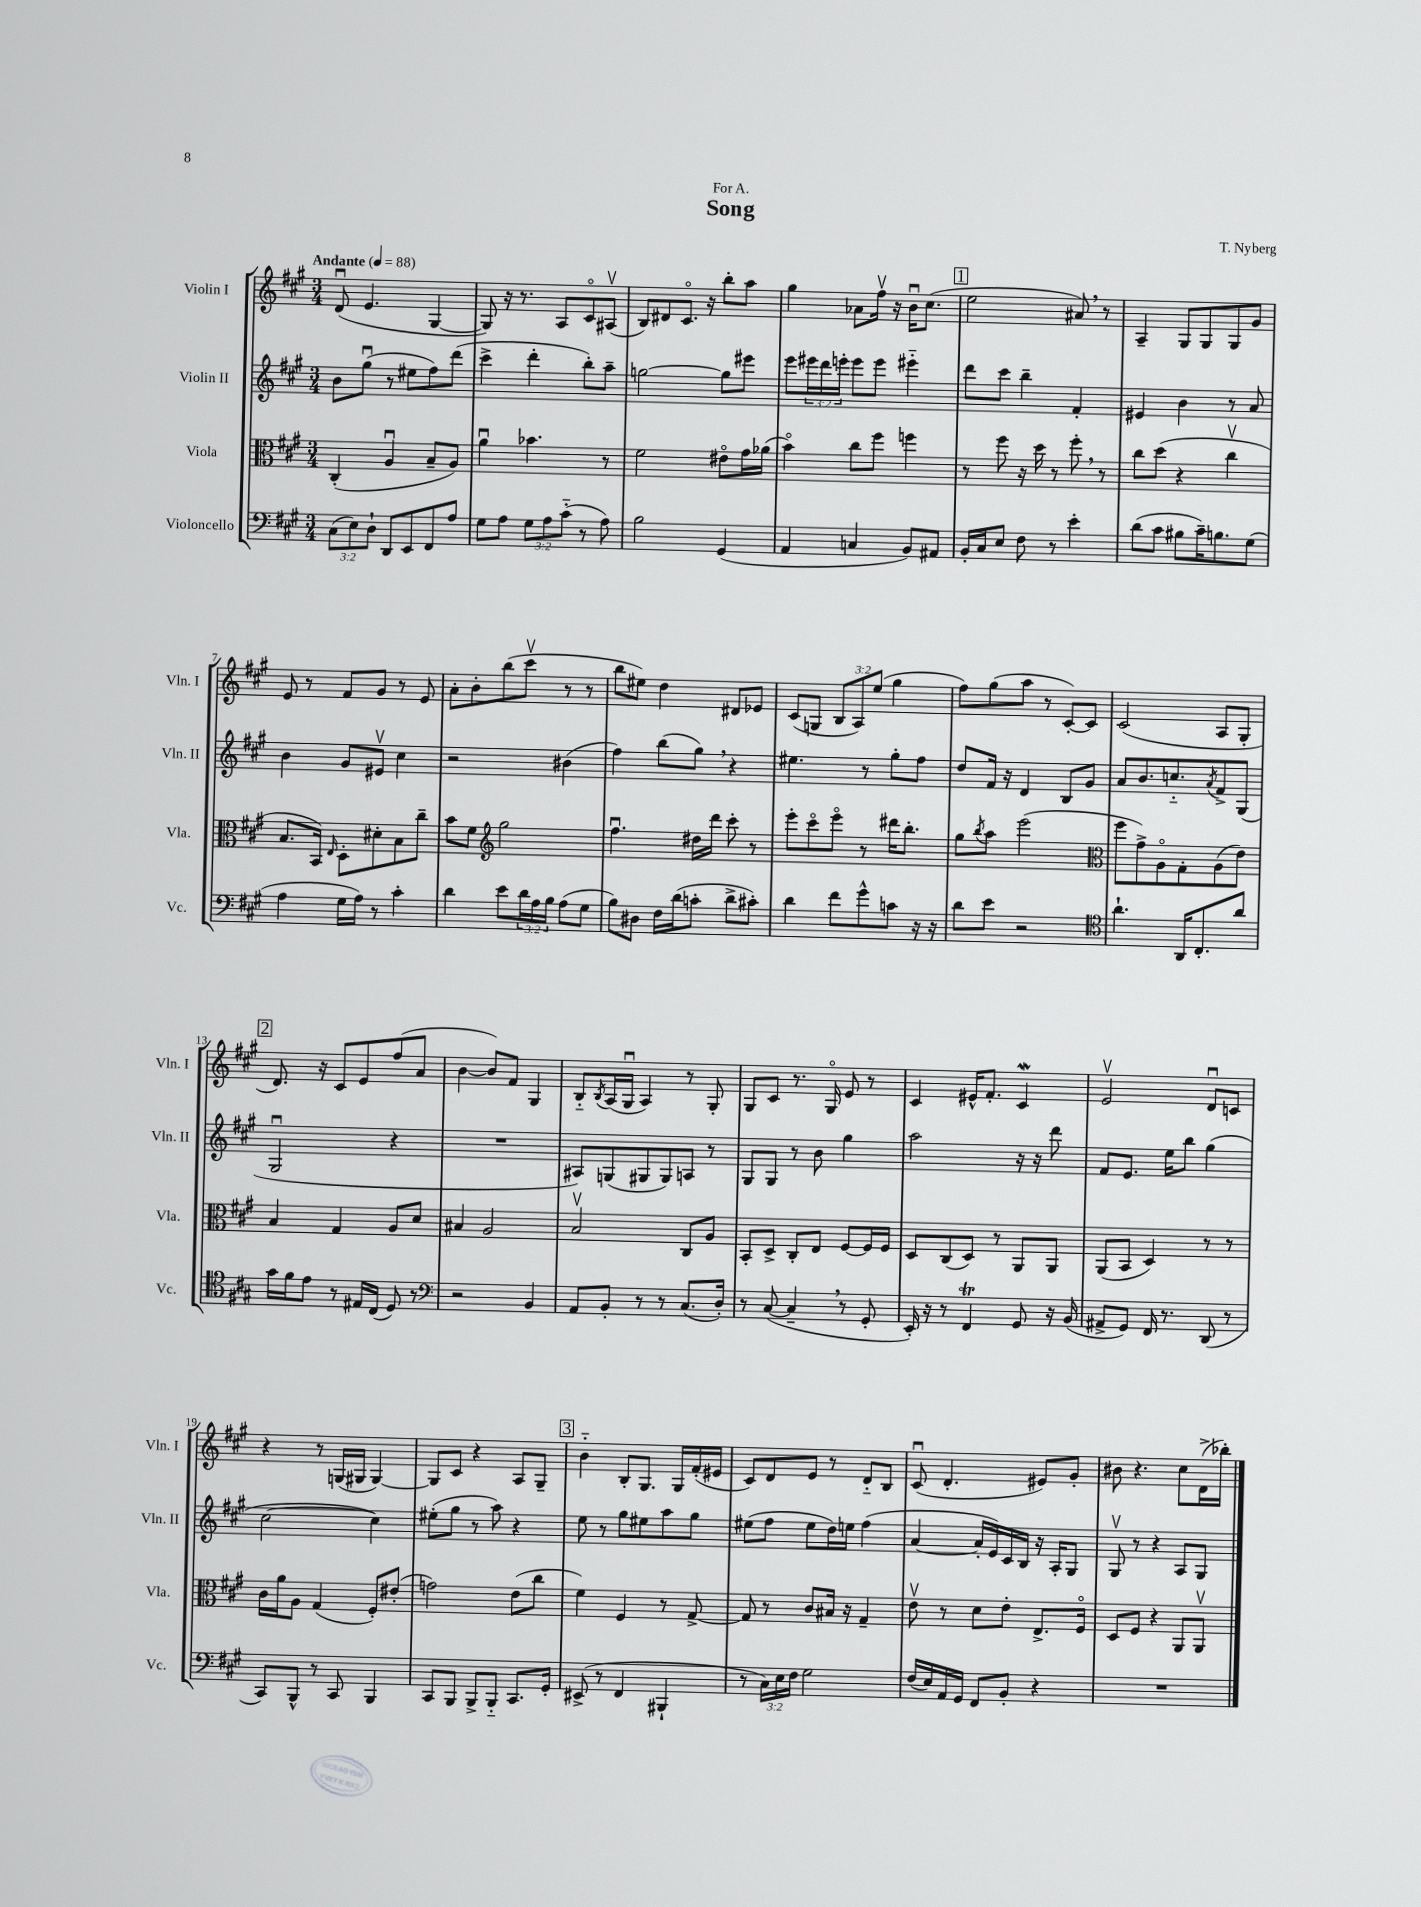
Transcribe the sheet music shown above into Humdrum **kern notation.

**kern	**kern	**kern	**kern
*part4	*part3	*part2	*part1
*staff4	*staff3	*staff2	*staff1
*I"Violoncello	*I"Viola	*I"Violin II	*I"Violin I
*I'Vc.	*I'Vla.	*I'Vln. II	*I'Vln. I
*clefF4	*clefC3	*clefG2	*clefG2
*k[f#c#g#]	*k[f#c#g#]	*k[f#c#g#]	*k[f#c#g#]
*M3/4	*M3/4	*M3/4	*M3/4
*MM88	*MM88	*MM88	*MM88
=1	=1	=1	=1
!	!	!	!LO:TX:a:B:t=Andante
(12C#\L	(4C#'/	8b\L	(8du/
12E\)	.	.	.
.	.	(8gg#u\J	4.e/
12D`\J	.	.	.
8DD/L	4Au/	8r	.
8EE/	.	8ee#X\L	.
8FF#/	8B~/L	8ff#\)	[4G#/
8A/J	8A/J)	(8ddd\J	.
=2	=2	=2	=2
8G#\L	4au\	4ccc#^\	8G#/])
8A\J	.	.	16r
.	.	.	8.r
12G#\L	4.b-X\	4ddd'\	.
12A\	.	.	.
.	.	.	8A/L
(12c#\J	.	.	.
8r	.	8bb'\L)	8c#/
8A\)	8r	8aa~\J	(8A#Xv/J
=3	=3	=3	=3
2B\	2f#\	[2ggn\	8B/L)
.	.	.	8d#X/
.	.	.	8.c#/J
.	.	.	16r
(4GG#/	8e#X\L	8gg\L]	8bb'\L
.	16g#\L	8eee#X\J	8aa\J
.	(16a-X\JJ	.	.
=4	=4	=4	=4
4AA/	4b\)	8eee\L	4gg#\
.	.	24eee#X\L	.
.	.	24ddd\	.
.	.	24eeen'\JJ	.
4Cn/	8cc#\L	8eee\L	8a-X\L
.	8ff#\J	8eee\J	16ff#v\Jk
.	.	.	16r
8BB/L)	4ffn\	4eee#X\	16bu\KL
.	.	.	(8.cc#\J
8AA#X/J	.	.	.
!!LO:REH:place=s1:t=1
=5	=5	=5	=5
16BB'/LL	8r	8ddd\L	2ee\
16C#/J	.	.	.
8E/J	8ff#\	8ccc#\J	.
8F#\	16r	4bb~\	.
.	16dd\	.	.
8r	8r	.	.
4e'\	8ff#',\	4f#'/	8a#X,/)
.	8r	.	8r
=6	=6	=6	=6
(8d\L	8cc#\L	4e#X/	4A~/
8c#\J	(8dd\J	.	.
8B#X\L	4r	4b\	8G#/L
16c#~\K)	.	.	8G#/
8.Bn\	.	.	.
.	4cc#v\	8r	8G#/
(8G#\J	.	8a/	8g#/J
!!LO:LB:g=z
=7	=7	=7	=7
4A\	8.B/L	4b\	8e/
.	.	.	8r
.	16BB/Jk)	.	.
.	16qqE/	.	.
16G#\LL	8D'\L	8g#/L	8f#/L
16A\JJ)	.	.	.
8r	8d#X'\	8e#Xv/J	8g#/J
4c#'\	8B\	4cc#\	8r
.	8cc#~\J	.	8e/
=8	=8	=8	=8
4d\	8b\L	2r	8a'\L
.	8f#\J	.	8b'\
*	*clefG2	*	*
8e\L	2gg#\	.	(8bb\
24d\L	.	.	8ccc#v\J
24A\	.	.	.
24B\JJ	.	.	.
(8A\L	.	(4b#X\	8r
8G#\J	.	.	8r
=9	=9	=9	=9
8B\L)	4.ff#u\	4ff#\)	8bb\L
8D#X\J	.	.	8ee#X\J)
16F#\LL	.	(8bb\L	4dd\
(16d\J	.	.	.
8cn'\J	16dd#X\LL	8gg#,\J)	.
.	16ddd\JJ	.	.
8d^\L	8ccc#'\	4r	8d#X/L
8c#X'\J)	8r	.	8e-X/J
=10	=10	=10	=10
4d\	8eee'\L	4.ee#X\	(8c#/L
.	8ccc#\	.	8Gn/J
8f#\L	8eee\J	.	12B/L
.	.	.	12A/)
8g#^^\	8r	8r	.
.	.	.	(12ee/J
8cn\J	16ddd#X\KL	8gg#'\L	4gg#\
.	8.bb'\J	.	.
16r	.	8ff#\J	.
16r	.	.	.
=11	=11	=11	=11
8d\L	8gg#\L	8dd/L	8ff#\L)
.	8qbb/	.	.
8e\J	8aa\J	16f#/Jk	(8gg#\
.	.	16r	.
2r	(2eee\	4d/	8aa\J
.	.	.	8r
.	.	8B/L	[8c#'/L)
.	.	8g#/J	8c#/J]
=12	=12	=12	=12
*clefC4	*clefC3	*	*
4.a`\	8ff#\L	8a/L	(2c#/
.	8g#^\)	8.b/	.
.	8A\	.	.
.	.	8.ccn/	.
16AA/KL	8G#'\	.	.
8.C#'/	.	.	.
.	.	8qa/	.
.	(8A\	8f#^/	8A/L
8a/J	8e\J)	(8G#/J	8G#'/J
!!LO:LB:g=z
!!LO:REH:place=s1:t=2
=13	=13	=13	=13
16g#\LL	4B/	2G#u/	8.d/)
16f#\J	.	.	.
8e\J	.	.	.
.	.	.	16r
8r	4G#/	.	8c#/L
16E#X/LL	.	.	8e/
(16C#/JJ	.	.	.
8D/)	8A/L	4r	(8ff#/
8r	8d/J	.	8a/J
=14	=14	=14	=14
*clefF4	*	*	*
2r	4B#X/	2.r	[4b\
.	2A/	.	8b/L])
.	.	.	8f#/J
4BB/	.	.	4G#/
=15	=15	=15	=15
8AA/L	2Bv/	8A#X/L)	8B/L
.	.	.	8qB/
8BB'/J	.	(8Gn/	(16A/L
.	.	.	16G#u/JJ
8r	.	8G#X/	4A/)
8r	.	8G#/)	.
(8.C#/L	8C#/L	8An/J	8r
.	8A/J	8r	8G#'/
16D'/Jk)	.	.	.
=16	=16	=16	=16
8r	8BB'/L	8G#/L	8G#/L
([8C#/	8D^/J	8G#/J	8c#/J
4C#~,/]	8C#'/L	8r	8.r
.	8E/J	8b\	.
.	.	.	16G#/
8r	[8F#/L	4gg#\	8e/
8GG#'/	16F#/L]	.	8r
.	16F#/JJ	.	.
=17	=17	=17	=17
16EE'/)	8D/L	2aa\	4c#/
16r	.	.	.
8r	(8C#/	.	.
4FF#T/	8D/J)	.	16e#X^^/KL
.	.	.	8.f#'/J
.	8r	.	.
8GG#/	8AA/L	16r	4c#W/
.	.	16r	.
16r	8AA/J	8ddd\	.
(16BB/	.	.	.
=18	=18	=18	=18
8AA#X^/L	(8AA/L	8f#/L	2ev/
8GG#/J)	8BB/J	8.e/J	.
16FF#/	4D/)	.	.
8.r	.	16ee\KL	.
.	.	8bb\J	.
(8DD/	8r	(4gg#\	8du/L
8r	8r	.	8cn/J
!!LO:LB:g=z
=19	=19	=19	=19
8CC#/L)	16c#\LL	[2cc#\	4r
.	16a\J	.	.
8BBB^^/J	8A\J	.	.
8r	(4G#/	.	8r
8CC#/	.	.	(16Gn/LL
.	.	.	16G#X/JJ
4BBB/	8F#'/L)	4cc#\])	[4G#/)
.	(8e#X'/J	.	.
=20	=20	=20	=20
8CC#/L	2gn\)	(8ee#X'\L	8G#/L]
8BBB/J	.	8gg#\J	8c#/J
8BBB^/L	.	8r	4r
8BBB/J	.	8aa\)	.
8.CC#/L	(8e\L	4r	8A/L
.	8cc#\J	.	8G#~/J
16GG#'/Jk	.	.	.
!!LO:REH:place=s1:t=3
=21	=21	=21	=21
(8EE#X^/	4f#\)	8ee\	4b\
8r	.	8r	.
4FF#/	4F#/	8gg#\L	8B'/L
.	.	8ee#X\	8.G#/J
4BBB#X`/	8r	8aa\	.
.	.	.	16G#/LL
.	[8G#^/	8gg#\J	(16f#'/
.	.	.	16e#X/JJ
=22	=22	=22	=22
8r	8G#/]	(8ee#X\L	8c#/L)
24C#\LL)	8r	8ff#\J	8d/
24E\	.	.	.
24F#\JJ	.	.	.
2G#\	8c#/L	8ee#\L	8e/J
.	16B#X/Jk	16dd\L)	8r
.	16r	16een\JJ	.
.	4G#~/	(4ff#\	8d/L
.	.	.	8B/J
=23	=23	=23	=23
(16F#/LL	8ev\	[4a/	(8c#u/
16E/)	.	.	.
16AA/	8r	.	4.d'/
16GG#/JJ	.	.	.
8FF#/L	8d\L	16a'/LL]	.
.	.	16e/)	.
8BB'/J	8e'\J	16c#/	.
.	.	16B/JJ	.
4r	8.E^/L	16r	8e#X/L)
.	.	16A'/KL	.
.	.	8G#/J	8g#'/J
.	16F#/Jk	.	.
=24	=24	=24	=24
2.r	8D/L	8G#v/	8b#X\
.	8F#/J	8r	4.r
.	4r	4r	.
.	8AA/L	8A/L	8cc#\L
.	8AAv/J	8G#/J	(16d^\L
.	.	.	16bb-X'\JJ)
==	==	==	==
*-	*-	*-	*-
